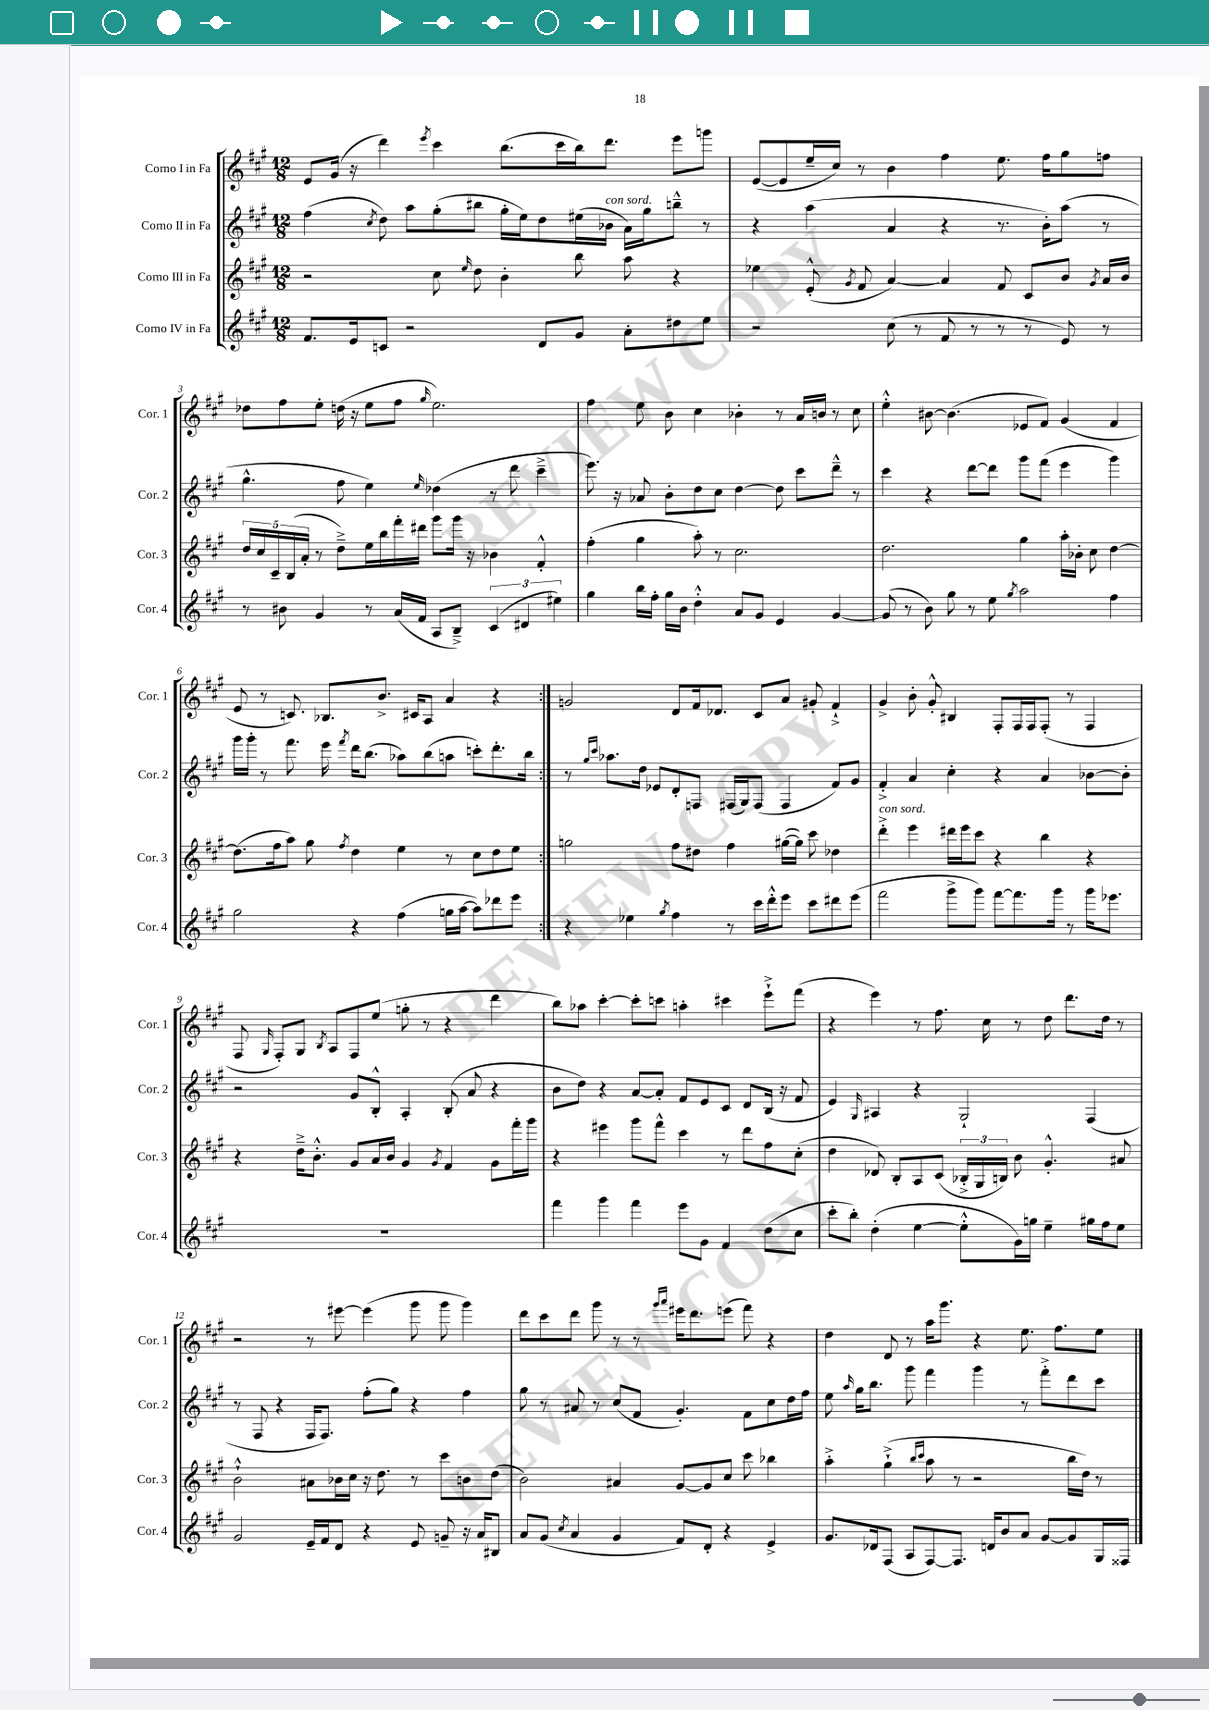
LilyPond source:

<<
\new StaffGroup <<
\new Staff = "s0" \with { instrumentName = "Corno I in Fa" shortInstrumentName = "Cor. 1" } {
    \clef treble \key a \major \numericTimeSignature \time 12/8
    \autoBeamOff \repeat volta 2 { e'8[ gis'16]( r16 d'''4) \acciaccatura { e'''8 } cis'''4 b''8.[( cis'''16 b''16) d'''8.] e'''8[ g'''8] |
    e'8[~( e'8 e''16-- cis''16]) r8 b'4 fis''4 e''8. fis''16[ gis''8 f''8] |
    des''8[ fis''8 e''8]-. d''16( r16 e''8[ fis''8] \grace { gis''16 } e''2.) |
    fis''4 e''8 b'8 cis''4 bes'4-. r8 a'16[ b'16] r8 cis''8 |
    e''4-.-^ bis'8~ bis'4.( ees'8[ fis'8]) gis'4( fis'4 |
    e'8 r8 c'8.) bes8.[ b'8.]-> cis'16[ a8] a'4 r4 | }
    g'2 d'8[ fis'16 des'8.] cis'8[ a'8] gis'8-. fis'4-!-> |
    gis'4-> b'8-. gis'8-.-^ bis4 fis8[-. fis16 fis16 fis8]-.( r8 fis4 |
    fis8 \grace { gis16 } fis8[-.) gis8] \acciaccatura { b8 } a8[ fis8 e''8]( g''8-. r8 r4 d'''4 |
    b''8[) aes''8] cis'''4~-. cis'''8[-. c'''8] a''4-. cis'''4 e'''8[-!-> fis'''8]( |
    r4 e'''4) r8 fis''8. cis''16 r8 d''8 d'''8.[ d''16] r8 |
    r2 r8 eis'''8~ eis'''4( gis'''8 gis'''8 gis'''4) |
    d'''8[ cis'''8 d'''8] gis'''8 r8 r8 \grace { gis'''16[ a'''16] } eis'''16[ d'''8. e'''8]( fis'''8) r4 |
    d''4 d'8 r8 a''16[ gis'''8.] r4 e''8. fis''8.[ e''8] \bar "|." |
}
\new Staff = "s1" \with { instrumentName = "Corno II in Fa" shortInstrumentName = "Cor. 2" } {
    \clef treble \key a \major \numericTimeSignature \time 12/8
    \autoBeamOff \repeat volta 2 { fis''4( \acciaccatura { cis''8 } d''8) a''8[ gis''8-.( bis''8] gis''16[-. e''16) d''8 eis''16( bes'16]^\markup { \italic "con sord." } a'16[) gis''16 b''8]---^ r8 |
    r4 a''4( a'4 r4 r8. b'16[-.) a''8]( r8 |
    gis''4.-^ fis''8 e''4) \grace { e''16 } des''4( r8 d'''8 cis'''4---> |
    e'''8.) r16 aes'8 b'8[-. d''8 cis''8] d''4~ d''8 cis'''8[ d'''8]---^ r8 |
    cis'''4 r4 d'''8[~ d'''8] gis'''8[ fis'''8]( e'''4 gis'''4) |
    gis'''16[ gis'''16]-. r8 fis'''8. e'''16 \acciaccatura { fis'''8 } d'''16[ b''8.]( aes''8[) b''8( a''8] c'''8[-.) d'''8.-. b''16] | }
    r8 \grace { gis''16[ cis'''16] } aes''8.[ d''16] ees'8[ d'8-. f8] fis16[( gis16) fis8]( fis4 fis'8[) gis'8] |
    fis'4-.-> a'4 cis''4-. r4 a'4 bes'8[~ bes'8]-. |
    r2 gis'8[ b8]-.-^ a4-. b8-.( a'8 r4 |
    b'8[ d''8]) r4 a'8[~ a'8]-. fis'8[ e'8 cis'8] d'8[ b16]( r16 fis'8 |
    e'4) \grace { gis16 } ais4 r4 gis2-! fis4( |
    r8 fis8 r4 fis16[ fis8.]) fis''8[-.( gis''8]) r4 fis''4 |
    gis''8 r8 ais'8 r8 cis''8[( fis'8] gis'4.-.) fis'8[ cis''8 d''16 fis''16] |
    e''8 \grace { a''16 } gis''16[ b''8.] gis'''8 fis'''4 gis'''4 r8 fis'''8[-.-> d'''8 cis'''8] \bar "|." |
}
\new Staff = "s2" \with { instrumentName = "Corno III in Fa" shortInstrumentName = "Cor. 3" } {
    \clef treble \key a \major \numericTimeSignature \time 12/8
    \autoBeamOff \repeat volta 2 { r2 cis''8 \grace { e''16 } d''8 b'4-. b''8 a''8 r4 |
    ees''4 e'8-.-^( \acciaccatura { gis'8 } fis'8 a'4~) a'4 fis'8 cis'8[ b'8] \acciaccatura { gis'8 } a'16[ b'16] |
    \tuplet 5/4 { d''16[ cis''16 cis'16-- b16( a'16]-. } r8 d''8[--->) e''16 b''16 fis'''16-. dis'''16] gis'''8[ gis'''16] r16 bes'4 fis'4-.-^ |
    fis''4-.( gis''4 a''8-.) r8 cis''2. |
    d''2. gis''4 a''16[-. bes'16]-. cis''8 d''4~ |
    d''8.[( fis''16 a''8]) gis''8 \acciaccatura { fis''8 } d''4 e''4 r8 cis''8[ d''8 e''8] | }
    g''2 fis''8[ dis''8] fis''4 gis''16[~( gis''16]) cis'''8 des''4 |
    d'''4-.->^\markup { \italic "con sord." } e'''4 dis'''16[ e'''16 cis'''8] r4 b''4 r4 |
    r4 d''16[---> b'8.]-.-^ gis'8[ a'16 b'16] gis'4 \acciaccatura { gis'8 } fis'4 gis'8[ fis'''16-. gis'''16] |
    r4 eis'''4 gis'''8[ fis'''8]-^ cis'''4 r8 d'''8[ fis''8 cis''8]-.( |
    d''4 des'8) b8[-. a8 cis'8]( \tuplet 3/2 { bes16[-.-> gis16 b16]) } b'8 gis'4.-.-^ ais'8 |
    b'2-!-^ ais'8[ bes'16 cis''16] r16 d''8. r8 cis'''8[ b'8 d''8]( |
    b'2) ais'4 gis'8[~ gis'8 cis''8] cis'''8 bes''4 |
    a''4-.-> gis''4-!->( \grace { b''16[ cis'''16] } a''8 r8 r2 b''16[ d''16]) r8 \bar "|." |
}
\new Staff = "s3" \with { instrumentName = "Corno IV in Fa" shortInstrumentName = "Cor. 4" } {
    \clef treble \key a \major \numericTimeSignature \time 12/8
    \autoBeamOff \repeat volta 2 { fis'8.[ e'16 c'8] r2 d'8[ gis'8] a'8[-. dis''8 e''8] |
    r2 cis''8( r8 fis'8 r8 r8 r8 e'8) r8 |
    r8 bis'8 gis'4 r8 a'16[( fis'16] a8[ b8]--->) \tuplet 3/2 { cis'4( dis'4 eis''4) } |
    gis''4 b''16[ fis''16]-. gis''16[ b'16] d''4-.-^ a'8[ gis'8] e'4 gis'4~ |
    gis'8( r8 b'8) gis''8 r8 e''8 \acciaccatura { gis''8 } a''2 fis''4 |
    gis''2 r4 fis''4( g''16[ a''16]~ a''8[) des'''8 e'''8] | }
    r4 ees''4 \acciaccatura { gis''8 } fis''4 r8 cis'''16[ d'''16-.-^ e'''8] cis'''8[ dis'''8 e'''8]( |
    fis'''2 gis'''8[-> gis'''8]) fis'''8[~ fis'''8. gis'''16] r8 gis'''16[ ees'''8.] |
    R1. |
    fis'''4 gis'''4 fis'''4 e'''8[ gis'8] fis'4 d''8[( cis''8] |
    cis'''8[-. b''8]-.) d''4-.( e''4~ e''8[-.-^ gis'16) g''16] e''4-- gis''16[ fis''16 e''8] |
    gis'2 e'16[-- fis'16 d'8] r4 e'8 g'8-- r16 a'16[ bis8] |
    a'8[ gis'8]( \acciaccatura { cis''8 } a'4 gis'4 fis'8[) d'8]-. r4 e'4-> |
    gis'8.[ des'16 fis8]( a8[ fis8~) fis8.] d'16[ b'8 a'8] gis'8[~ gis'8 gis16 fisis16] \bar "|." |
}
>>
>>
